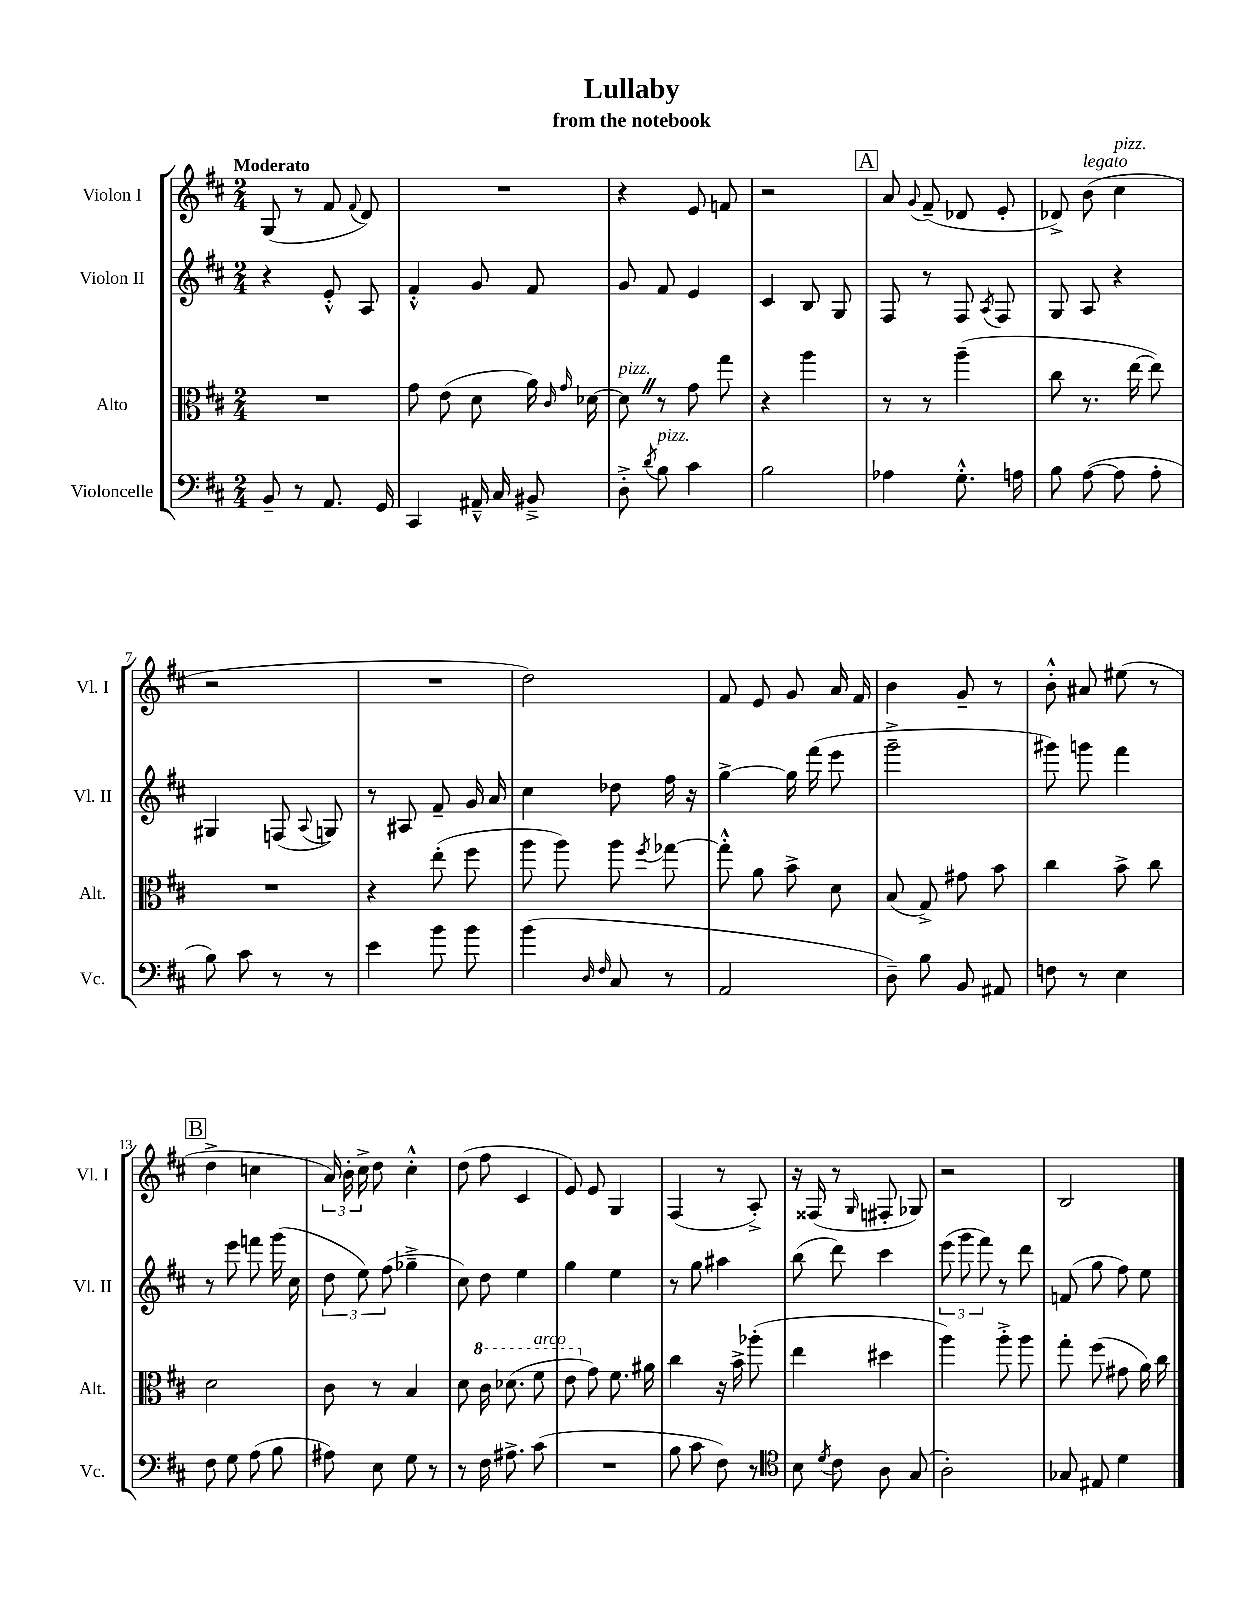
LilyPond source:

\header { title = "Lullaby" subtitle = "from the notebook" }
<<
\new StaffGroup <<
\new Staff = "s0" \with { instrumentName = "Violon I" shortInstrumentName = "Vl. I" } {
    \clef treble \key d \major \numericTimeSignature \time 2/4 \tempo "Moderato"
    \autoBeamOff g8( r8 fis'8 \appoggiatura { fis'8 } d'8) |
    R2 |
    r4 e'8 f'8 |
    r2 |
    \mark \markup { \box "A" } a'8 \appoggiatura { g'8 } fis'8--( des'8 e'8-. |
    des'8->) b'8^\markup { \italic "legato" }( cis''4^\markup { \italic "pizz." } |
    r2 |
    R2 |
    d''2) |
    fis'8 e'8 g'8 a'16 fis'16 |
    b'4 g'8-- r8 |
    b'8-.-^ ais'8 eis''8( r8 |
    \mark \markup { \box "B" } d''4-> c''4 |
    \tuplet 3/2 { a'16) b'16-. cis''16-> } d''8 cis''4-.-^ |
    d''8( fis''8 cis'4 |
    e'8) e'8 g4 |
    fis4( r8 a8-.->) |
    r16 fisis16( r8 \grace { g16 } fis8-. ges8) |
    r2 |
    b2 \bar "|." |
}
\new Staff = "s1" \with { instrumentName = "Violon II" shortInstrumentName = "Vl. II" } {
    \clef treble \key d \major \numericTimeSignature \time 2/4
    \autoBeamOff r4 e'8-.-^ a8 |
    fis'4-.-^ g'8 fis'8 |
    g'8 fis'8 e'4 |
    cis'4 b8 g8 |
    \mark \markup { \box "A" } fis8 r8 fis8 \acciaccatura { a8 } fis8 |
    g8 a8 r4 |
    gis4 f8( \appoggiatura { a8 } g8) |
    r8 ais8 fis'8-- g'16 a'16 |
    cis''4 des''8 fis''16 r16 |
    g''4~-> g''16 fis'''16( e'''8 |
    g'''2---> |
    gis'''8) g'''8 fis'''4 |
    \mark \markup { \box "B" } r8 e'''8 f'''8 g'''16( cis''16 |
    \tuplet 3/2 { d''8 e''8) fis''8( } ges''4---> |
    cis''8) d''8 e''4 |
    g''4 e''4 |
    r8 g''8 ais''4 |
    b''8( d'''8) cis'''4 |
    \tuplet 3/2 { e'''8( g'''8 fis'''8) } r8 d'''8 |
    f'8( g''8 fis''8) e''8 \bar "|." |
}
\new Staff = "s2" \with { instrumentName = "Alto" shortInstrumentName = "Alt." } {
    \clef alto \key d \major \numericTimeSignature \time 2/4
    \autoBeamOff R2 |
    g'8 e'8( d'8 a'16) \grace { cis'16 g'16 } des'16~ |
    des'8^\markup { \italic "pizz." } \once \override BreathingSign.text = \markup { \musicglyph "scripts.caesura.straight" } \breathe r8 g'8 g''8 |
    r4 a''4 |
    \mark \markup { \box "A" } r8 r8 a''4--( |
    cis''8 r8. e''16~ e''8) |
    R2 |
    r4 e''8-.( fis''8 |
    a''8 a''8) a''8 \acciaccatura { fis''8 } ges''8~ |
    ges''8-.-^ a'8 b'8-> d'8 |
    b8( g8->) gis'8 b'8 |
    cis''4 b'8-> cis''8 |
    \mark \markup { \box "B" } d'2 |
    cis'8 r8 b4 |
    d'8 \ottava #1 cis''16 des''8.( fis''8^\markup { \italic "arco" } |
    e''8 \ottava #0 g'8) fis'8. ais'16 |
    cis''4 r16 b'16-> aes''8-.( |
    e''4 dis''4 |
    a''4) a''8-.-> a''8 |
    g''8-. fis''8( gis'8 a'16) cis''16 \bar "|." |
}
\new Staff = "s3" \with { instrumentName = "Violoncelle" shortInstrumentName = "Vc." } {
    \clef bass \key d \major \numericTimeSignature \time 2/4
    \autoBeamOff b,8-- r8 a,8. g,16 |
    cis,4 ais,16---^ cis16 bis,8---> |
    d8-.-> \acciaccatura { d'8 } b8^\markup { \italic "pizz." } cis'4 |
    b2 |
    \mark \markup { \box "A" } aes4 g8.-.-^ a16 |
    b8 a8~( a8 a8-. |
    b8) cis'8 r8 r8 |
    e'4 b'8 b'8 |
    b'4( \grace { d16 fis16 } cis8 r8 |
    a,2 |
    d8--) b8 b,8 ais,8 |
    f8 r8 e4 |
    \mark \markup { \box "B" } fis8 g8 a8( b8 |
    ais8) e8 g8 r8 |
    r8 fis16 ais8.-> cis'8( |
    R2 |
    b8 cis'8 fis8) r8 |
    \clef tenor b8 \acciaccatura { d'8 } cis'8 a8 g8( |
    a2-.) |
    ges8 eis8 d'4 \bar "|." |
}
>>
>>
